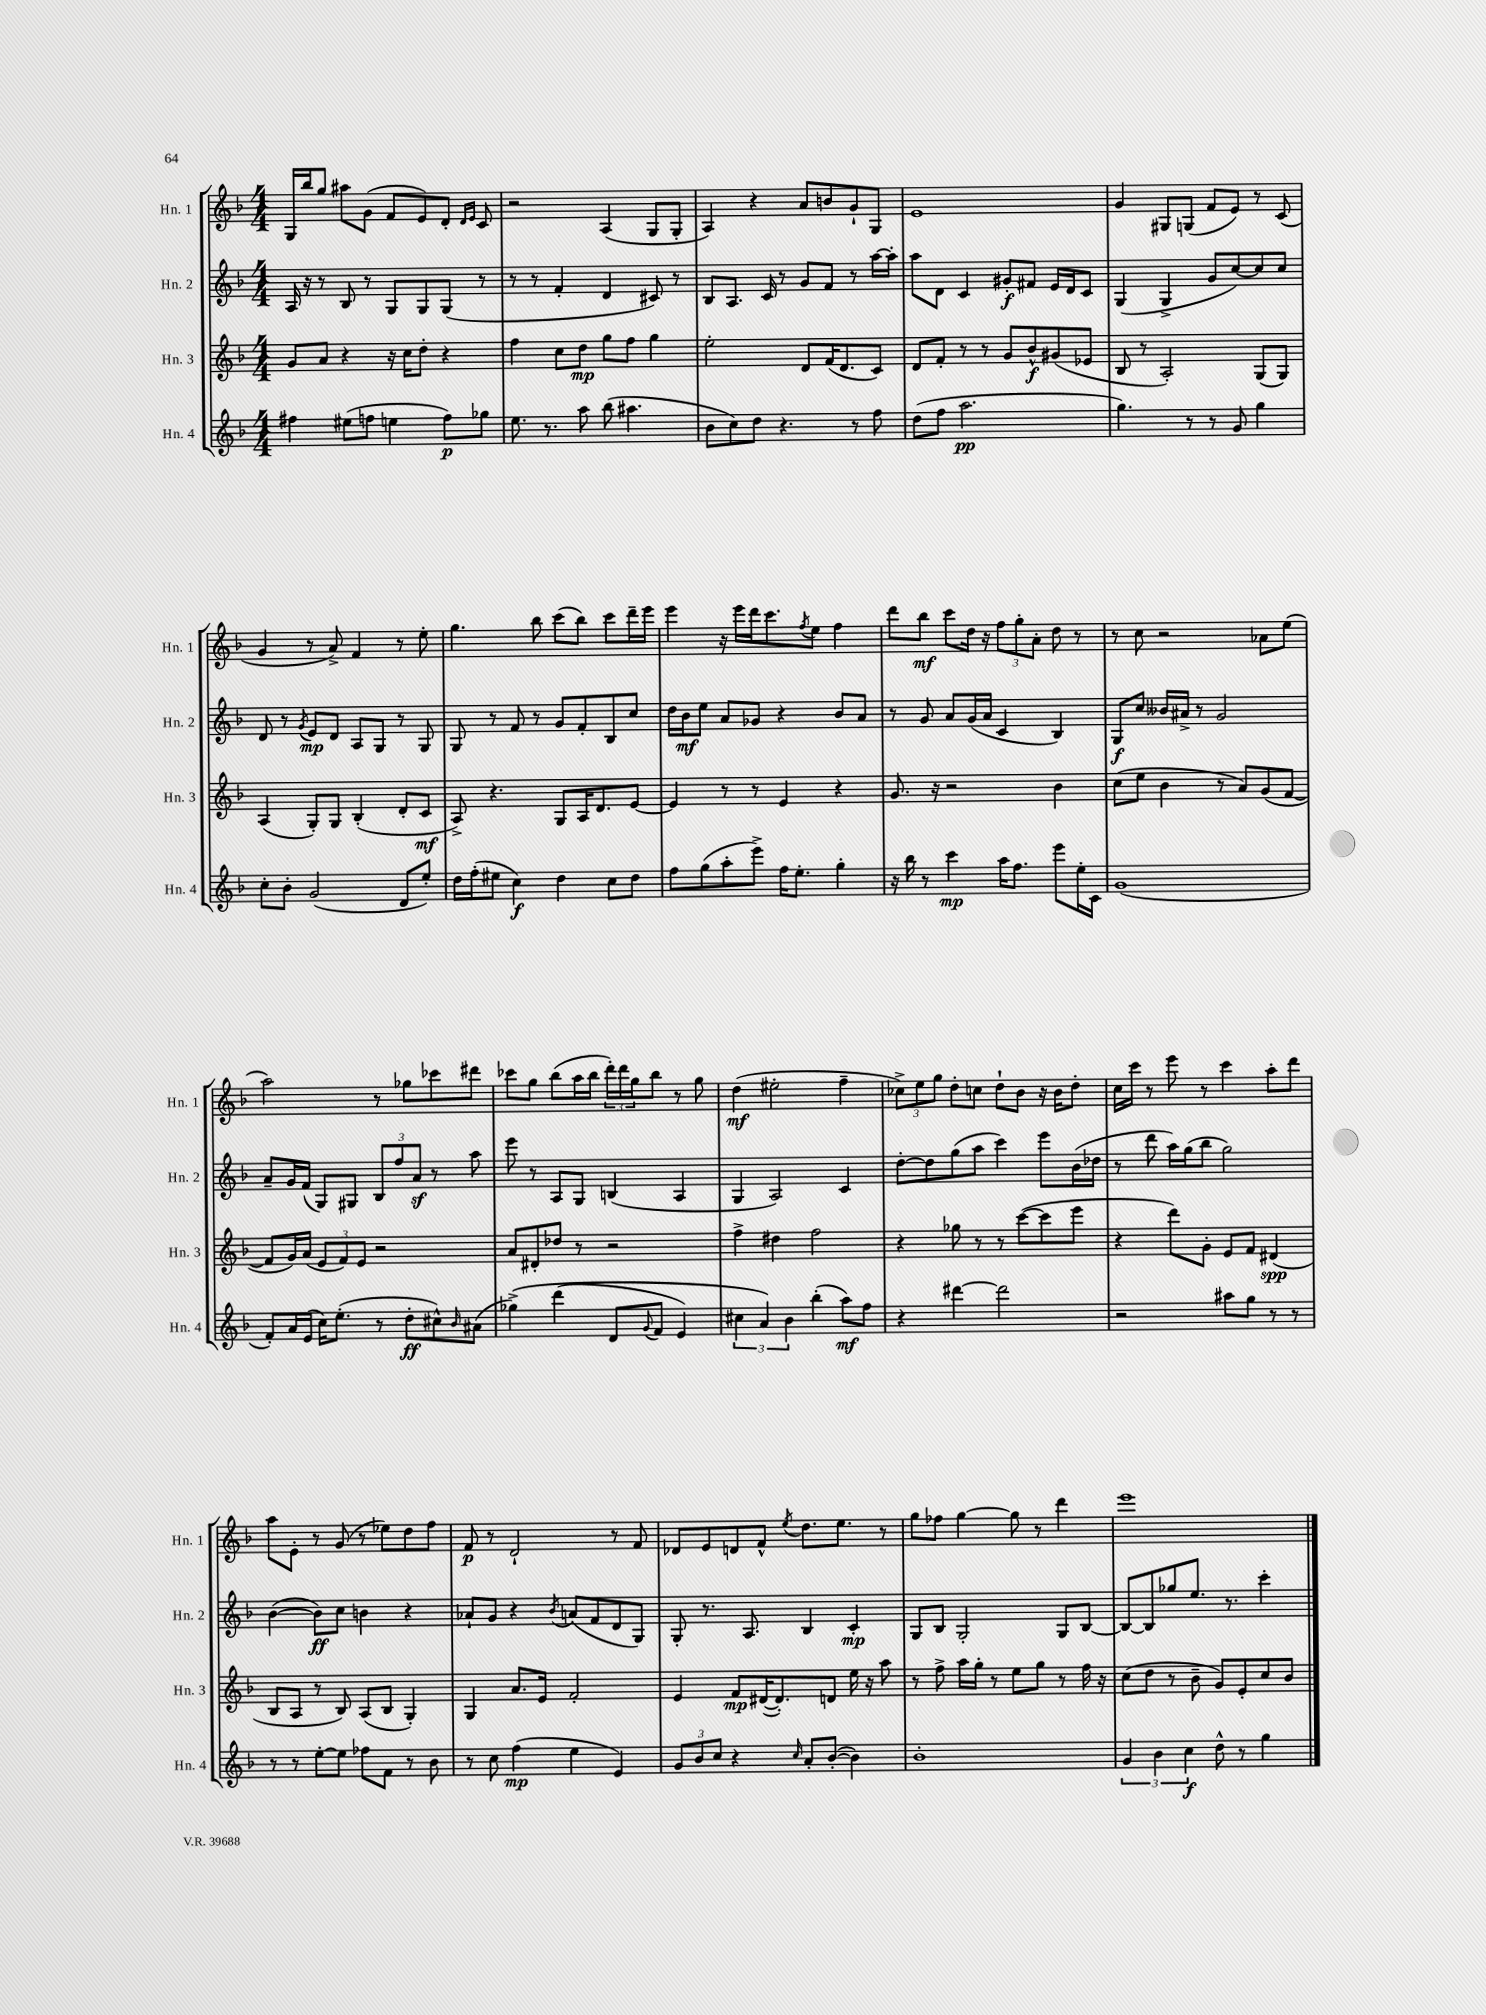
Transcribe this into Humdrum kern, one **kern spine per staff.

**kern	**dynam	**kern	**dynam	**kern	**dynam	**kern	**dynam
*part4	*part4	*part3	*part3	*part2	*part2	*part1	*part1
*staff4	*staff4	*staff3	*staff3	*staff2	*staff2	*staff1	*staff1
*I"Hn. 4	*	*I"Hn. 3	*	*I"Hn. 2	*	*I"Hn. 1	*
*I'Hn. 4	*	*I'Hn. 3	*	*I'Hn. 2	*	*I'Hn. 1	*
*clefG2	*	*clefG2	*	*clefG2	*	*clefG2	*
*k[b-]	*	*k[b-]	*	*k[b-]	*	*k[b-]	*
*M4/4	*	*M4/4	*	*M4/4	*	*M4/4	*
=14	=14	=14	=14	=14	=14	=14	=14
4ff#X\	.	8g/L	.	16A/	.	16G/LL	.
.	.	.	.	16r	.	16bb-/J	.
.	.	8a/J	.	8r	.	8gg/J	.
(8ee#X\L	.	4r	.	8B-/	.	8aa#X\L	.
8ffn\J	.	.	.	8r	.	(8g\J	.
4een\	.	16r	.	8G/L	.	8f/L	.
.	.	16cc\KL	.	.	.	.	.
.	.	8dd'\J	.	8G/	.	8e/)	.
8ff\L)	p	4r	.	(8G/J	.	8d'/J	.
.	.	.	.	.	.	16qqd/LL	.
.	.	.	.	.	.	16qqe/JJ	.
8gg-X\J	.	.	.	8r	.	8c/	.
=15	=15	=15	=15	=15	=15	=15	=15
8.ee\	.	4ff\	.	8r	.	2r	.
.	.	.	.	8r	.	.	.
8.r	.	.	.	.	.	.	.
.	.	8cc\L	.	4f'/	.	.	.
8aa\	.	8dd\J	mp	.	.	.	.
(8bb-\	.	8gg\L	.	4d/	.	(4A/	.
4.aa#X\	.	8ff\J	.	.	.	.	.
.	.	4gg\	.	8c#X/)	.	8G/L	.
.	.	.	.	8r	.	8G'/J	.
=16	=16	=16	=16	=16	=16	=16	=16
8b-\L	.	2ee'\	.	8B-/L	.	4A/)	.
8cc\)	.	.	.	8.A/J	.	.	.
8dd\J	.	.	.	.	.	4r	.
.	.	.	.	16c/	.	.	.
4.r	.	.	.	8r	.	.	.
.	.	8d/L	.	8g/L	.	8a/L	.
.	.	(16f/K	.	8f/J	.	8bn/	.
.	.	8.d/	.	.	.	.	.
8r	.	.	.	8r	.	8g`/	.
8ff\	.	8c/J)	.	[16aa\LL	.	8G/J	.
.	.	.	.	16aa'\JJ]	.	.	.
=17	=17	=17	=17	=17	=17	=17	=17
(8dd\L	.	8d/L	.	8aa\L	.	1e	.
8ff\J	.	8f'/J	.	8d\J	.	.	.
2.aa\	pp	8r	.	4c/	.	.	.
.	.	8r	.	.	.	.	.
.	.	8g/L	.	8g#X'/L	f	.	.
.	.	8b-^^/	f	8f#X/J	.	.	.
.	.	(8g#X/	.	16e/LL	.	.	.
.	.	.	.	16d/J	.	.	.
.	.	8e-X/J	.	8c/J	.	.	.
=18	=18	=18	=18	=18	=18	=18	=18
4.gg\)	.	8B-/	.	(4G/	.	4g/	.
.	.	8r	.	.	.	.	.
.	.	2A'/)	.	4G^/	.	8G#X/L	.
8r	.	.	.	.	.	(8Gn/J	.
8r	.	.	.	8g/L	.	8f/L	.
8g/	.	.	.	[8cc/)	.	8e/J)	.
4gg\	.	(8G/L	.	8cc/]	.	8r	.
.	.	8G/J)	.	8cc/J	.	(8c/	.
!!LO:LB:g=z
=19	=19	=19	=19	=19	=19	=19	=19
8cc'\L	.	(4A/	.	8d/	.	4g/	.
8b-'\J	.	.	.	8r	.	.	.
.	.	.	.	8qg/	.	.	.
(2g/	.	8G'/L)	.	8e/L	mp	8r	.
.	.	8G/J	.	8d/J	.	8a^/)	.
.	.	(4B-'/	.	8A/L	.	4f/	.
.	.	.	.	8G/J	.	.	.
8d/L	.	8d'/L	.	8r	.	8r	.
8ee'/J)	.	8c/J	mf	8G/	.	8ee'\	.
=20	=20	=20	=20	=20	=20	=20	=20
16dd\LL	.	8A^/)	.	8G/	.	4.gg\	.
(16ff'\J	.	.	.	.	.	.	.
8ee#X\J	.	4.r	.	8r	.	.	.
4cc\)	f	.	.	8f/	.	.	.
.	.	.	.	8r	.	8bb-\	.
4dd\	.	8G/L	.	8g/L	.	(8ccc\L	.
.	.	16A/K	.	8f'/	.	8bb-\J)	.
.	.	8.d/	.	.	.	.	.
8cc\L	.	.	.	8B-/	.	8ccc\L	.
8dd\J	.	[8e/J	.	8cc/J	.	16ddd~\L	.
.	.	.	.	.	.	16eee\JJ	.
=21	=21	=21	=21	=21	=21	=21	=21
8ff\L	.	4e/]	.	16dd\LL	.	4eee\	.
.	.	.	.	16b-\J	mf	.	.
(8gg\	.	.	.	8ee\J	.	.	.
8aa'\	.	8r	.	8a/L	.	16r	.
.	.	.	.	.	.	16eee\LL	.
8eee^\J)	.	8r	.	8g-X/J	.	16ddd\J	.
.	.	.	.	.	.	8.ccc\	.
16ff\KL	.	4e/	.	4r	.	.	.
8.ee'\J	.	.	.	.	.	.	.
.	.	.	.	.	.	8qff/	.
.	.	.	.	.	.	8ee\J	.
4gg'\	.	4r	.	8b-/L	.	4ff\	.
.	.	.	.	8a/J	.	.	.
=22	=22	=22	=22	=22	=22	=22	=22
16r	.	8.g/	.	8r	.	8ddd\L	.
16bb-\	.	.	.	.	.	.	.
8r	.	.	.	8g/	.	8bb-\J	mf
.	.	16r	.	.	.	.	.
4ccc\	mp	2r	.	8a/L	.	8ccc\L	.
.	.	.	.	(16g/L	.	16dd\Jk	.
.	.	.	.	16a/JJ	.	16r	.
16aa\KL	.	.	.	4c/	.	12ff\L	.
8.ff\J	.	.	.	.	.	.	.
.	.	.	.	.	.	12gg'\	.
.	.	.	.	.	.	12a'\J	.
8eee\L	.	4b-\	.	4B-/)	.	8dd\	.
16ee'\L	.	.	.	.	.	8r	.
16c\JJ	.	.	.	.	.	.	.
=23	=23	=23	=23	=23	=23	=23	=23
(1g	.	(8cc\L	.	8G/L	f	8r	.
.	.	8ee\J	.	8cc/J	.	8cc\	.
.	.	4b-\	.	16b--X/LL	.	2r	.
.	.	.	.	16a#X^/JJ	.	.	.
.	.	.	.	8r	.	.	.
.	.	8r	.	2g/	.	.	.
.	.	8a/L)	.	.	.	.	.
.	.	(8g/	.	.	.	8a-X\L	.
.	.	[8f/J	.	.	.	(8ee\J	.
!!LO:LB:g=z
=24	=24	=24	=24	=24	=24	=24	=24
8f'/L)	.	8f/L]	.	8a~/L	.	2aa\)	.
16a/L	.	16g/L)	.	16g/L	.	.	.
(16e/JJ	.	(16a/JJ	.	(16f/JJ	.	.	.
16cc\KL)	.	12e/L	.	8G/L)	.	.	.
(8.ee'\J	.	.	.	.	.	.	.
.	.	12f/)	.	.	.	.	.
.	.	.	.	8G#X/J	.	.	.
.	.	12e/J	.	.	.	.	.
8r	.	2r	.	12B-/L	.	8r	.
.	.	.	.	12ff/	.	.	.
8dd'\L	ff	.	.	.	.	8gg-X\L	.
.	.	.	.	12az/J	.	.	.
8cc#X^^\)	.	.	.	8r	.	8ccc-X\	.
16qqb-/	.	.	.	.	.	.	.
(8a#X\J	.	.	.	8aa\	.	8ddd#X\J	.
=25	=25	=25	=25	=25	=25	=25	=25
(4gg-X^\)	.	8a/L	.	8eee\	.	8ccc-X\L	.
.	.	8d#X'/	.	8r	.	8gg\J	.
(4ddd\	.	8dd-X/J	.	8A/L	.	(8bb-\L	.
.	.	8r	.	8G/J	.	16aa\L	.
.	.	.	.	.	.	16bb-\JJ	.
8d/L	.	2r	.	(4Bn/	.	24ddd'\LL)	.
.	.	.	.	.	.	24ddd\	.
.	.	.	.	.	.	24gg\J	.
8qqg/	.	.	.	.	.	.	.
8f/J	.	.	.	.	.	8bb-\J	.
4e/)	.	.	.	4A/	.	8r	.
.	.	.	.	.	.	8gg\	.
=26	=26	=26	=26	=26	=26	=26	=26
6cc#X\	.	4ff^\	.	4G/	.	(4dd\	mf
6a/)	.	.	.	.	.	.	.
.	.	4dd#X\	.	2A/)	.	2ee#X'\	.
6b-\	.	.	.	.	.	.	.
(4bb-'\	.	2ff\	.	.	.	.	.
8aa\L)	mf	.	.	4c/	.	4ff~\	.
8ff\J	.	.	.	.	.	.	.
=27	=27	=27	=27	=27	=27	=27	=27
4r	.	4r	.	[8dd'\L	.	12cc-X^\L)	.
.	.	.	.	.	.	12ee\	.
.	.	.	.	8dd\]	.	.	.
.	.	.	.	.	.	12gg\J	.
[4ddd#X\	.	8gg-X\	.	(8gg\	.	8dd'\L	.
.	.	8r	.	8aa\J	.	8ccn\J	.
2ddd#\]	.	8r	.	4ccc\)	.	8dd`\L	.
.	.	([8ccc\L	.	.	.	8b-\J	.
.	.	8ccc\]	.	8eee\L	.	16r	.
.	.	.	.	.	.	16b-\KL	.
.	.	8eee\J	.	(16b-\L	.	8dd'\J	.
.	.	.	.	16dd-X\JJ	.	.	.
=28	=28	=28	=28	=28	=28	=28	=28
2r	.	4r	.	8r	.	16cc\LL	.
.	.	.	.	.	.	16ccc\JJ	.
.	.	.	.	8ddd\	.	8r	.
.	.	8ddd\L)	.	16aa\LL)	.	8eee\	.
.	.	.	.	(16gg\J	.	.	.
.	.	8g'\J	.	8bb-\J	.	8r	.
8aa#X\L	.	8e/L	.	2gg\)	.	4ccc\	.
8gg\J	.	8f/J	.	.	.	.	.
8r	.	(4d#X/	spp	.	.	8aa'\L	.
8r	.	.	.	.	.	8ddd\J	.
!!LO:LB:g=z
=29	=29	=29	=29	=29	=29	=29	=29
8r	.	8B-/L	.	([4b-\	.	8aa\L	.
8r	.	8A/J	.	.	.	8e'\J	.
[8ee'\L	.	8r	.	8b-\L])	ff	8r	.
8ee\J]	.	8B-/)	.	8cc\J	.	(8g/	.
8ff-X\L	.	(8A/L	.	4bn\	.	8r	.
8f\J	.	8B-/J	.	.	.	8ee-X\L)	.
8r	.	4G'/)	.	4r	.	8dd\	.
8b-\	.	.	.	.	.	8ff\J	.
=30	=30	=30	=30	=30	=30	=30	=30
8r	.	4G/	.	8a-X`/L	.	8f/	p
8cc\	.	.	.	8g/J	.	8r	.
(4ff\	mp	8.a/L	.	4r	.	2d`/	.
.	.	16e/Jk	.	.	.	.	.
.	.	.	.	8qb-/	.	.	.
4ee\	.	2f'/	.	(8an/L	.	.	.
.	.	.	.	8f/	.	.	.
4e/)	.	.	.	8d/	.	8r	.
.	.	.	.	8G/J)	.	8f/	.
=31	=31	=31	=31	=31	=31	=31	=31
12g/L	.	4e/	.	8G'/	.	8d-X/L	.
12b-/	.	.	.	.	.	.	.
.	.	.	.	8.r	.	8e/	.
12cc/J	.	.	.	.	.	.	.
4r	.	8f/L	mp	.	.	8dn/	.
.	.	.	.	8.A/	.	.	.
.	.	([16d#X/K	.	.	.	8f^^/J	.
.	.	8.d#'/])	.	.	.	.	.
16qqcc/	.	.	.	.	.	8qee/	.
8a'/L	.	.	.	4B-/	.	8.dd\L	.
([8b-'/J	.	8dn/J	.	.	.	.	.
.	.	.	.	.	.	8.ee\J	.
4b-\])	.	16ee\	.	4c'/	mp	.	.
.	.	16r	.	.	.	.	.
.	.	8aa\	.	.	.	8r	.
=32	=32	=32	=32	=32	=32	=32	=32
1b-'	.	8r	.	8G/L	.	8gg\L	.
.	.	8ff^\	.	8B-/J	.	8ff-X\J	.
.	.	16aa\LL	.	2G'/	.	[4gg\	.
.	.	16gg'\JJ	.	.	.	.	.
.	.	8r	.	.	.	.	.
.	.	8ee\L	.	.	.	8gg\]	.
.	.	8gg\J	.	.	.	8r	.
.	.	8r	.	8G/L	.	4ddd\	.
.	.	16ff\	.	[8B-/J	.	.	.
.	.	16r	.	.	.	.	.
=33	=33	=33	=33	=33	=33	=33	=33
6g/	.	(8cc\L	.	8B-/L_	.	1eee	.
.	.	8dd\J	.	8B-/]	.	.	.
6b-\	.	.	.	.	.	.	.
.	.	8r	.	8gg-X/	.	.	.
6cc\	f	.	.	.	.	.	.
.	.	8b-~\	.	8.ee/J	.	.	.
8dd^^\	.	8g/L)	.	.	.	.	.
.	.	.	.	8.r	.	.	.
8r	.	8e'/	.	.	.	.	.
4gg\	.	8cc/	.	4ccc'\	.	.	.
.	.	8b-/J	.	.	.	.	.
==	==	==	==	==	==	==	==
*-	*-	*-	*-	*-	*-	*-	*-
